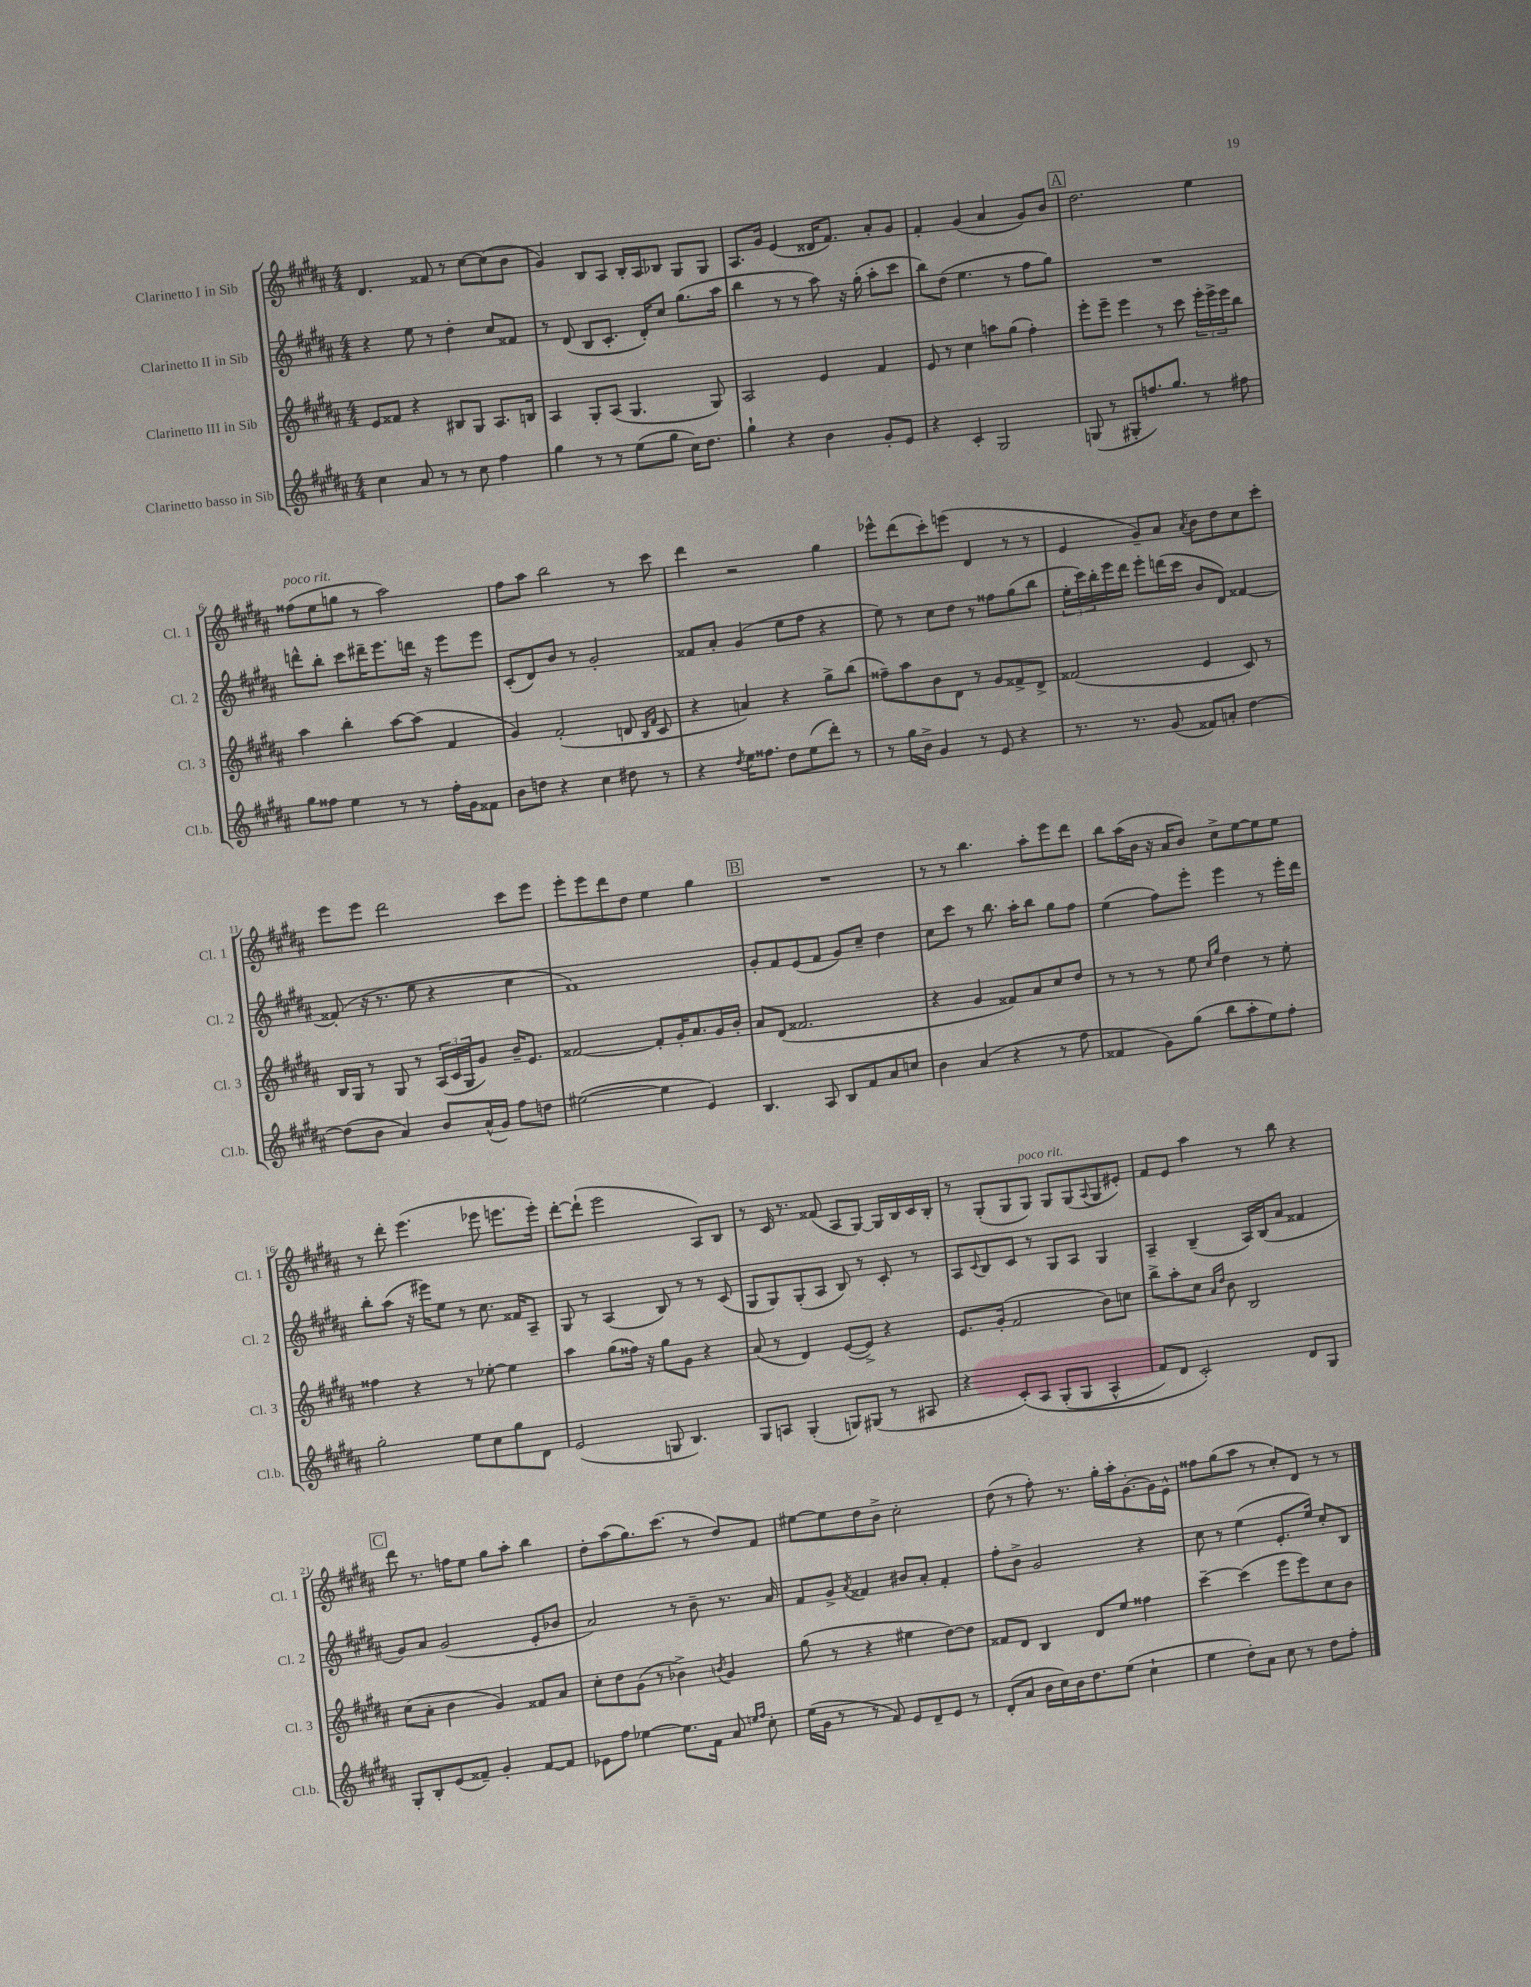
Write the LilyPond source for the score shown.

<<
\new StaffGroup <<
\new Staff = "s0" \with { instrumentName = "Clarinetto I in Sib" shortInstrumentName = "Cl. 1" } {
    \clef treble \key b \major \numericTimeSignature \time 4/4
    dis'4. fisis'8 r8 cis''8~ cis''8( b'8 |
    gis'4) b8 ais8 b16-. ais16 bes8 gis8 gis8 |
    ais8. gis'16 e'4( disis'16 fis'8.) ais'8-. gis'8 |
    fis'4-. gis'4( ais'4 gis'8) b'8 |
    \mark \markup { \box "A" } dis''2. e''4 |
    fisis''8^\markup { \italic "poco rit." }( e''8 g''8 r8 ais''2) |
    fis''8 ais''8 b''2 r8 cis'''8 |
    dis'''4 r2 gis''4 |
    ees'''8-^ dis'''8( cis'''8-.) e'''8( dis'4 r8 r8 |
    e'4 gis'8--) ais'8 \acciaccatura { ais'8 } b'8 dis''8 cis''8 cis'''8-. |
    e'''8 e'''8 dis'''2 cis'''8 e'''8 |
    e'''8-. e'''8 dis'''8 dis''8 e''4 gis''4 |
    \mark \markup { \box "B" } R1 |
    r8 r8 b''4. ais''8-. e'''8 dis'''8 |
    b''8 ais''16( b'16 r16 ais'16 b'8) cis''8-> e''8~ e''8 e''8 |
    r8 dis'''8-. e'''4.( ees'''8 e'''8. e'''16-.) |
    dis'''8~-. dis'''8-!( e'''2 ais8) b8 |
    r8 cis'16 r8. fisis'8( ais8 gis8~) gis16 b16 cis'16 b16-. |
    r8 gis8-.( gis8 gis8^\markup { \italic "poco rit." }) gis8 gis8( \appoggiatura { ais8 } gis8 eis'8-.) |
    fis'8 e'8 ais''4 r8 b''8 r4 |
    \mark \markup { \box "C" } dis'''8 r8. f''16 e''8 gis''8 ais''8-. b''4 |
    dis''8-. ais''8( gis''8.) cis'''8.( r8 dis''8) fis'8 |
    eis''8~ eis''8 dis''8 b'8-> cis''2-. |
    dis''8( r8 fis''8-.) r8. gis''16-. ais''16-. gis'8.~-. gis'16 e'16-^ |
    fisis''8 gis''8( ais''8 r8 cis''8-.) dis'8 r8 r8 \bar "|." |
}
\new Staff = "s1" \with { instrumentName = "Clarinetto II in Sib" shortInstrumentName = "Cl. 2" } {
    \clef treble \key b \major \numericTimeSignature \time 4/4
    r4 e''8 r8 dis''4-. cis''8 fisis'8 |
    r8 dis'8( b8 cis'8.-. dis'16-.) cis''8 gis''8.( ais''16 |
    b''4 r8 r8 ais''8) r16 gis''16-.( ais''8-. cis'''8 |
    b''8) dis''8( e''4. r8 fis''8 gis''8) |
    \mark \markup { \box "A" } R1 |
    d'''8-^ b''8-. cis'''8 dis'''16-- e'''8. d'''16 r16 e'''8 e'''8 |
    cis'8-.( dis'8) b'8 r8 gis'2-. |
    fisis'8 ais'8-. gis'4( e''8 fis''8 r4 |
    e''8) r8 cis''8 dis''8 r8 fisis''8 gis''8( b''8 |
    \tuplet 3/2 { e''16-. cis'''16) b''16-. } e'''16 dis'''16 e'''8-. d'''16( cis'''16 b'8 dis'8) fisis'4~ |
    fisis'8-.( r16 r8. e''8 r4 cis''4 |
    fis'1) |
    \mark \markup { \box "B" } gis'8-. fis'8 e'8( fis'8 gis'8) cis''8-- dis''4 |
    cis''8 cis'''8 r8 b''8. ais''16-. b''8 gis''8 fis''8 |
    e''4( fis''8) e'''8-. e'''4 r8 e'''16-. dis'''16 |
    b''8-. ais''8( r16 eis'''16) e''8 r8 cis''8. fisis'16 ais8-- |
    gis8 r8 ais4( b8) r8 r8 cis'8( |
    gis8 gis8) gis8-.( ais8 b8) r8 cis'8-. r8 |
    ais8 \appoggiatura { cis'8 } b8 cis'8 r8 gis8 ais8 gis4 |
    ais4-- b4--( ais16) b16( ais'8 fisis'4 |
    \mark \markup { \box "C" } gis'8) ais'8 gis'2( e'8-. bes'8 |
    ais'2) r8 b'8-- r8. ais'16 |
    fis'8 gis'8-> \acciaccatura { ais'8 } fisis'4 bis'8 ais'8-. fisis'4-. |
    fis''8-. b'8-> gis'2 r4 |
    cis''8 r8 e''4( e'8.-. e''16) cis''8-. b8 \bar "|." |
}
\new Staff = "s2" \with { instrumentName = "Clarinetto III in Sib" shortInstrumentName = "Cl. 3" } {
    \clef treble \key b \major \numericTimeSignature \time 4/4
    e'8 fisis'8 r4 bis8 gis8 ais8. b16 |
    ais4 gis8-. ais8( gis4. gis8) |
    ais2 e'4 fis'4 |
    e'8 r8 cis''4 a''8 gis''8( fis''4-.) |
    \mark \markup { \box "A" } e'''8-. e'''8-- e'''4 r8 cis'''8 \tuplet 3/2 { e'''16-. e'''16-> e'''16 } b''8 |
    ais''4 b''4-. ais''8~ ais''8( fis'4 |
    gis'4) fis'2-.( d'8 \grace { b16 fis'16 } cis'8 |
    r4 a'4) r4 gis''8-> b''8( |
    fisis''8--) ais''8 b'8 dis'8 r8 gis'8 fisis'8-> dis'8-> |
    fisis'2( e'4 cis'8) r8 |
    b16 gis16 r8 gis8 r8 \tuplet 3/2 { ais16( cis'16 gis16 } gis'8) b'16-- e'8. |
    fisis'2~ fisis'8-. gis'16-. ais'8. gis'16 b'16-. |
    \mark \markup { \box "B" } ais'8 dis'8( fisis'2. |
    r4 gis'4 fisis'8) ais'8 cis''8 dis''8 |
    r8 r8 r8 e''8 \grace { cis''16 gis''16 } dis''4 r8 e''8-. |
    fisis''4 r4 r8 ees''8~-. ees''4 |
    ais''4 gis''8( fisis''16) r16 gis''8 gis'8 r4 |
    ais'8( r8 dis'4) e'8~( e'8->) r4 |
    e'8. gis'16-.( fis'2 b'8) c''8 |
    b''8-> ais''8-. cis''8 \grace { ais'16 dis''16 } b'8 b2 |
    \mark \markup { \box "C" } cis''8( ais'8-. b'4 gis'4) fisis'8 ais'8 |
    cis''8-. dis''8 gis'8( r8 bes'4->) \acciaccatura { b'8 } gis'4 |
    gis''8( r8 r4 eis''4 dis''8~) dis''8 |
    fisis'8 dis'8 b4 dis'8 e''8 fisis''4 |
    cis'''4~-- cis'''4( e'''8 e'''8) cis''8 b'8 \bar "|." |
}
\new Staff = "s3" \with { instrumentName = "Clarinetto basso in Sib" shortInstrumentName = "Cl.b." } {
    \clef treble \key b \major \numericTimeSignature \time 4/4
    cis''4 ais'8 r8 r8 cis''8 fis''4 |
    gis''4 r8 r8 e''8( gis''8 cis''16) dis''8. |
    gis''4-! r4 b'4 gis'8-. e'8 |
    r4 cis'4-. gis2 |
    \mark \markup { \box "A" } g8( r8 gis8-. f''8.) gis''8. r8 fis''8 |
    gis''8 fisis''8 e''4 r8 r8 fisis''16-. gis'16 fisis'8 |
    b'8 d''8 r4 cis''4 dis''8 r8 |
    r4 \acciaccatura { dis''8 } e''16 fisis''8. dis''8 e''8( dis'''8-.) r8 |
    r8 gis''16 b'16-> gis'4 r8 e'8 r4 |
    r8. r8. gis'8( fisis'8) a'8-. dis''4~ |
    dis''8( b'8 ais'4) b'8 ais'16-^( gis'16) fis''8 d''8 |
    eis''2~( eis''4 e'4) |
    \mark \markup { \box "B" } b4. ais8 b8 fis'8 ais'8 c''8 |
    b'4 ais'4( r4 r8 fis''8 |
    fisis'4 gis'8) gis''8( b''8 ais''8-. e''8) fis''8-. |
    gis''2-. e''8 cis''8 gis''8 dis'8 |
    e'2( g8 b4.) |
    gis8 a8 gis4-.( g8) gis8( r8 ais8 |
    r4 cis'8-.)\( ais8 gis8-.( gis8 ais4-^ |
    fis'8) dis'8 cis'2-.\) dis'8 gis8 |
    \mark \markup { \box "C" } gis8-. b8-. e'8( fisis'8--) gis'4-. fisis'8~ fisis'8 |
    ees'8 fis''8 ees''4~ ees''8. fis'16 ais'8 \grace { e''16 fis''16 } cis''8-. |
    e''16( gis'16 r8 r8 fis'8) e'8 dis'8-- e'8 r8 |
    dis'8-.( ais'8 b'16 cis''16) b'16 dis''8. e''8( cis''4-! |
    e''4 dis''8-.) ais'8 cis''8 r8 dis''8 fis''8-. \bar "|." |
}
>>
>>
